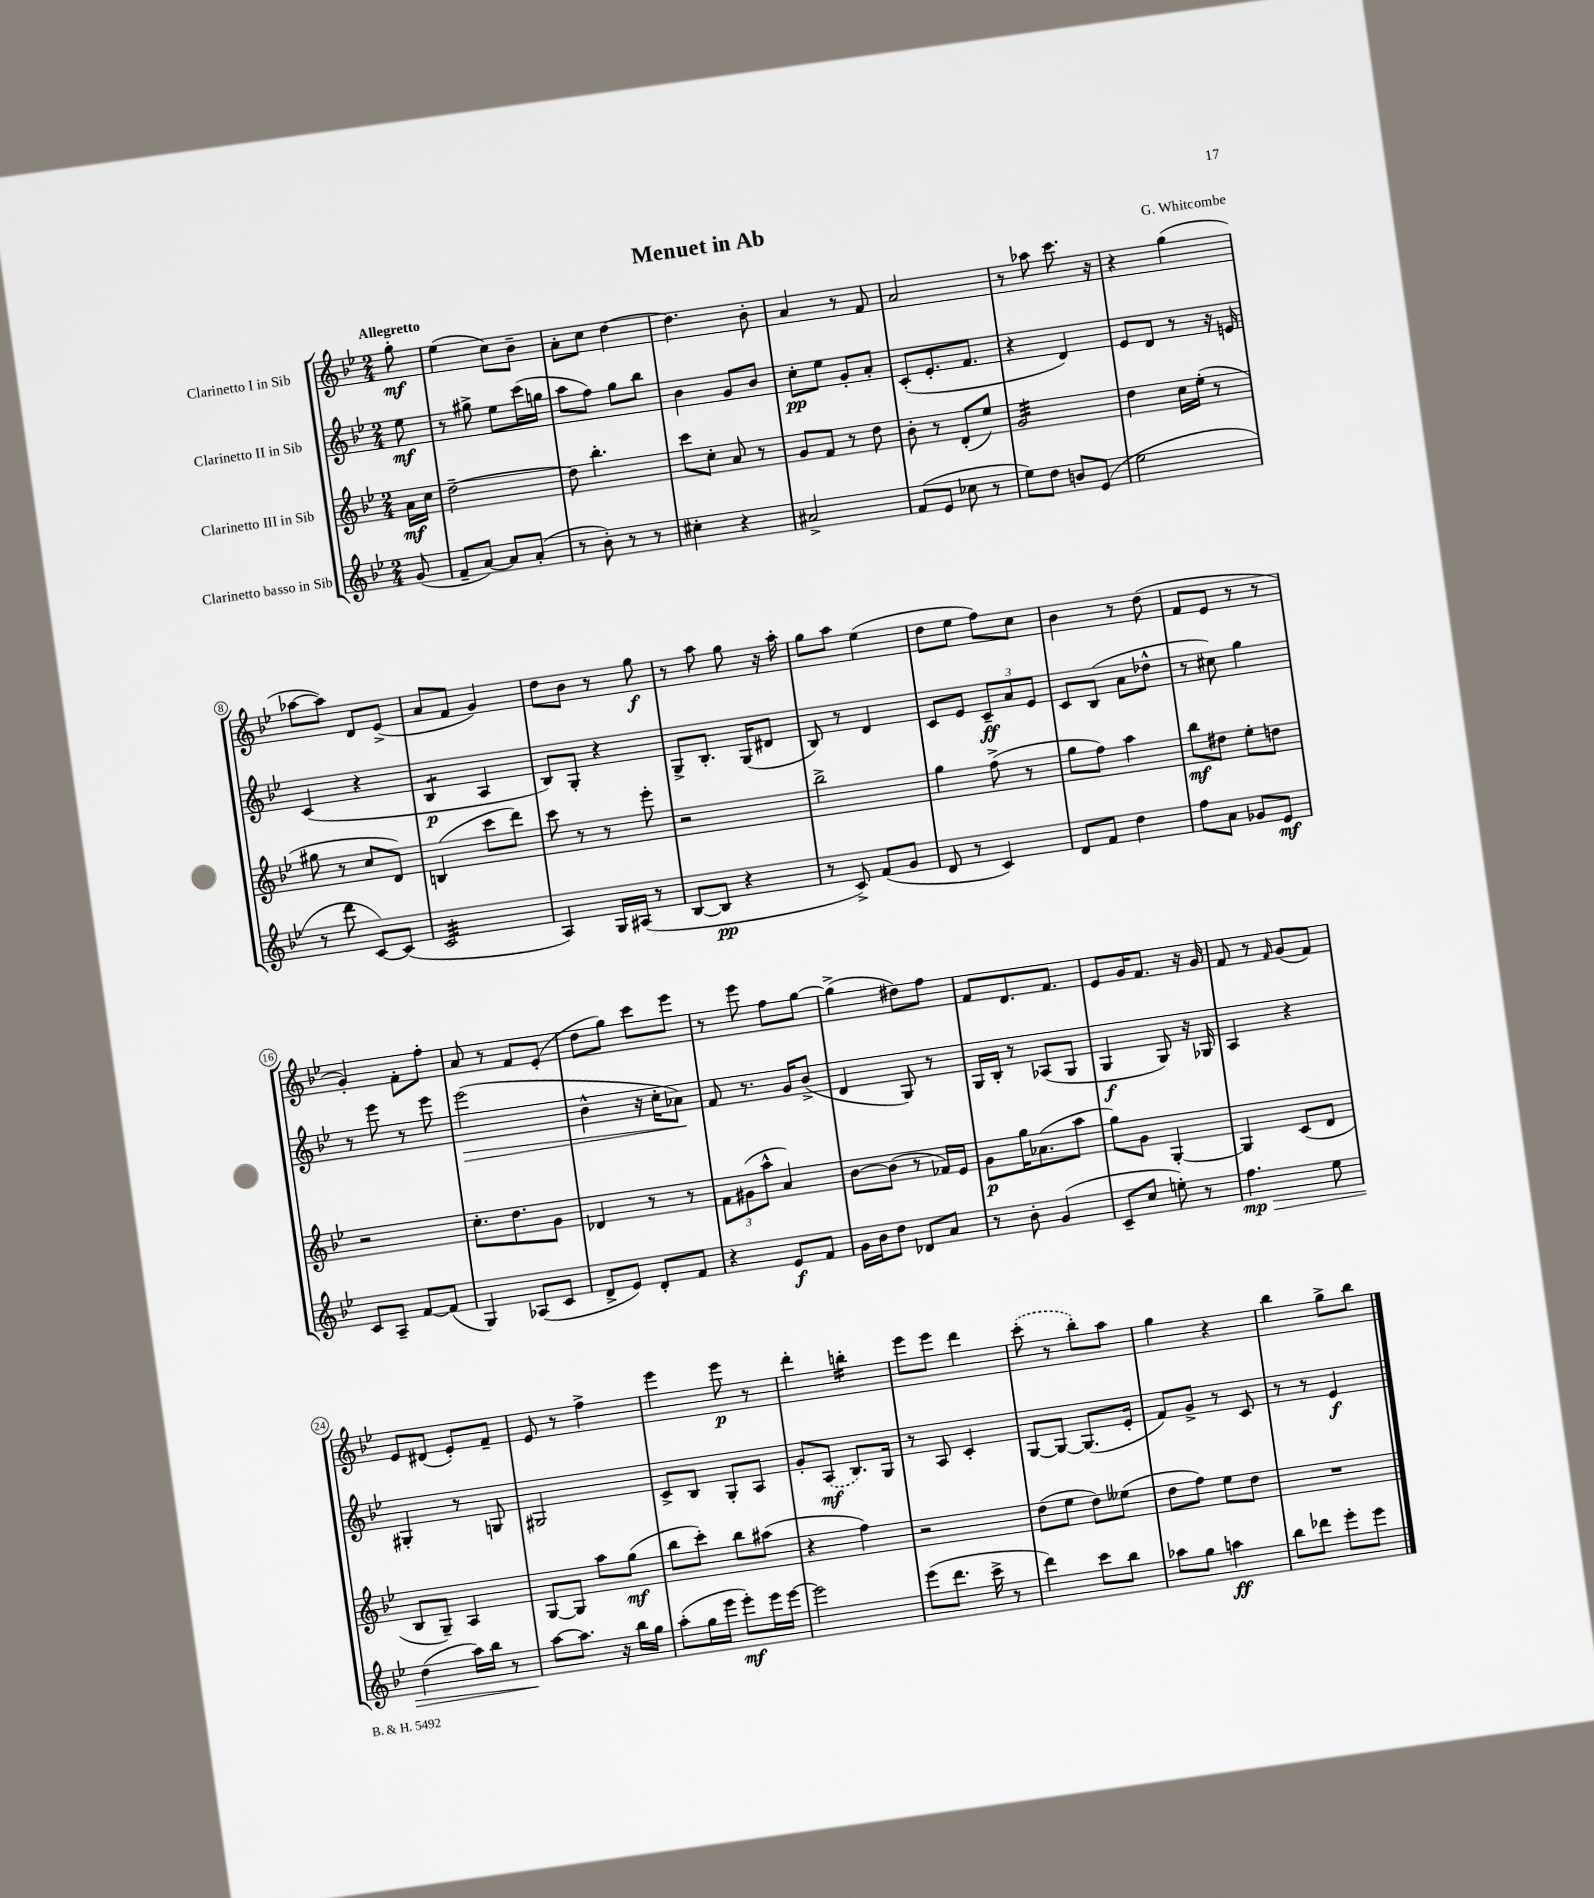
\header { title = "Menuet in Ab" composer = "G. Whitcombe" }
<<
\new StaffGroup <<
\new Staff = "s0" \with { instrumentName = "Clarinetto I in Sib" } {
    \clef treble \key bes \major \numericTimeSignature \time 2/4 \partial 8 \tempo "Allegretto"
    g''8-.\mf |
    ees''4( c''8) bes'8-- |
    a'8-. c''8 d''4~ |
    d''4. bes'8-. |
    a'4 r8 f'8 |
    a'2 |
    r8 aes''8 c'''8. r16 |
    r4 g''4( |
    aes''8~ aes''8) d'8 ees'8->( |
    a'8 f'8 g'4) |
    d''8 bes'8 r8 g''8\f |
    r8 a''8 g''8 r16 a''16-. |
    g''8 a''8 ees''4( |
    d''8 ees''8 f''8) c''8 |
    bes'4 r8 d''8( |
    f'8 ees'8 r8 r8 |
    g'4-.) f'8-. f''8-. |
    a'8 r8 f'8 ees'8-.( |
    d''8 g''8) c'''8 ees'''8 |
    r8 ees'''8 f''8 g''8~ |
    g''4->( dis''8) f''8 |
    f'8 d'8. f'8. |
    ees'8 g'16 f'8. r16 g'16 |
    f'8 r8 \grace { f'16 } g'8( f'8) |
    ees'8 dis'8( ees'8-.) f'8-- |
    ees'8 r8 f''4-> |
    ees'''4 ees'''8\p r8 |
    d'''4-. b''4:16-. |
    ees'''8 ees'''8 d'''4 |
    \once \slurDashed c'''8-.( r8 bes''8-.) a''8 |
    g''4 r4 |
    bes''4 g''8-> bes''8 \bar "|." |
}
\new Staff = "s1" \with { instrumentName = "Clarinetto II in Sib" } {
    \clef treble \key bes \major \numericTimeSignature \time 2/4 \partial 8
    ees''8\mf |
    r8 gis''8-> ees''8 c'''16( g''16 |
    a''8 f''8) g''8 bes''8 |
    bes'4 g'8 bes'8 |
    c''8-.\pp ees''8 g'8-. a'8-. |
    c'8-.( ees'8.-. f'8. |
    r4 d'4) |
    ees'8 d'8 r8 r16 e'16 |
    c'4( r4 |
    bes4:8\p a4 |
    bes8) g8-. r4 |
    g8-> bes8.-. g16( dis'8 |
    bes8) r8 d'4 |
    c'8 ees'8 \tuplet 3/2 { c'8--\ff a'8 ees'8 } |
    c'8 bes8( a'8 des''8-^ |
    r8 cis''8) g''4 |
    r8 ees'''8 r8 ees'''8 |
    ees'''2\>( |
    bes'4-^ r16 c''16-. aes'8\!) |
    f'8 r8. g'16 bes'8->( |
    d'4 g8) r8 |
    g16 bes16-. r8 aes8( g8 |
    g4\f g8) r16 ges16 |
    a4 r4 |
    gis4-. r8 g8 |
    gis2 |
    c'8-> bes8 g8-. a8 |
    g'8-. \once \slurDashed a8\mf( bes8.) g16 |
    r8 a8 c'4-. |
    g8~ g8~ g8.( ees'16-. |
    f'8) g'8-> r8 c'8 |
    r8 r8 ees'4\f \bar "|." |
}
\new Staff = "s2" \with { instrumentName = "Clarinetto III in Sib" } {
    \clef treble \key bes \major \numericTimeSignature \time 2/4 \partial 8
    a'16\mf c''16 |
    d''2~-- |
    d''8 bes''4.-. |
    c'''8 c''8-. a'8 r8 |
    g'8 f'8 r8 d''8 |
    bes'8-. r8 d'8-.( ees''8) |
    g'2:32 |
    d''4 c''16 ees''16-.( r8 |
    gis''8 r8 c''8 d'8) |
    b4( c'''8 d'''8) |
    c'''8 r8 r8 ees'''8-. |
    r2 |
    bes''2-> |
    g''4 f''8->( r8 |
    g''8 f''8) a''4 |
    bes''8\mf dis''8 ees''8-. d''8 |
    r2 |
    c''8.-. d''8. g'8 |
    des'4 r8 r8 |
    \tuplet 3/2 { f'8 gis'8( a''8-^ } a'4) |
    bes'8~ bes'8( r8 fes'16) ees'16 |
    g'8\p g''16 aes'8.( a''8 |
    g''8) g'8 g4~-. |
    g4 c'8( d'8 |
    bes8 g8--) a4 |
    g8~ g8 a''8 g''8\mf( |
    bes''8 c'''8-.) bes''8 ais''8( |
    r4 f''4) |
    r2 |
    d''8( ees''8 d''8) eeses''8( |
    d''8 f''8) ees''8 d''8 |
    R2 \bar "|." |
}
\new Staff = "s3" \with { instrumentName = "Clarinetto basso in Sib" } {
    \clef treble \key bes \major \numericTimeSignature \time 2/4 \partial 8
    g'8( |
    f'8-- a'8~) a'8 a'8-.( |
    r8 bes'8-.) r8 r8 |
    cis''4-. r4 |
    ais'2-> |
    f'8( ees'8 ces''8 r8 |
    ees''8) d''8 b'8 ees'8( |
    ees''2 |
    r8 d'''8 c'8~) c'8( |
    c'2:32 |
    a4) g16 ais16( r8 |
    bes8~ bes8\pp r4 |
    r8 c'8->) f'8( g'8 |
    d'8 r8 c'4) |
    d'8 f'8 d''4 |
    f''8 a'8 ges'8 ees'8\mf |
    c'8 a8-- f'8~ f'8( |
    g4) aes8( c'8 |
    d'8-> ees'8) d'8-. f'8 |
    r4 ees'8\f f'8 |
    g'16 bes'16 d''8 des'8 a'8 |
    r8 bes'8-. g'4( |
    c'8-- c''8 e''8-.) r8 |
    f''4.\mp\> ees''8 |
    d''4( a''16) bes''16 r8 |
    a''8~\! a''8. r16 bes''16 g''16 |
    a''8-.( g''16 ees'''16 ees'''8-.\mf) ees'''16 ees'''16~ |
    ees'''2 |
    ees'''8( d'''8. c'''16-> r8 |
    d'''4) c'''8 bes''8 |
    aes''8 g''8 a''4\ff |
    bes''8 des'''8 ees'''8-. ees'''8 \bar "|." |
}
>>
>>
\layout { \context { \Score \override BarNumber.stencil = #(make-stencil-circler 0.1 0.3 ly:text-interface::print) } }
